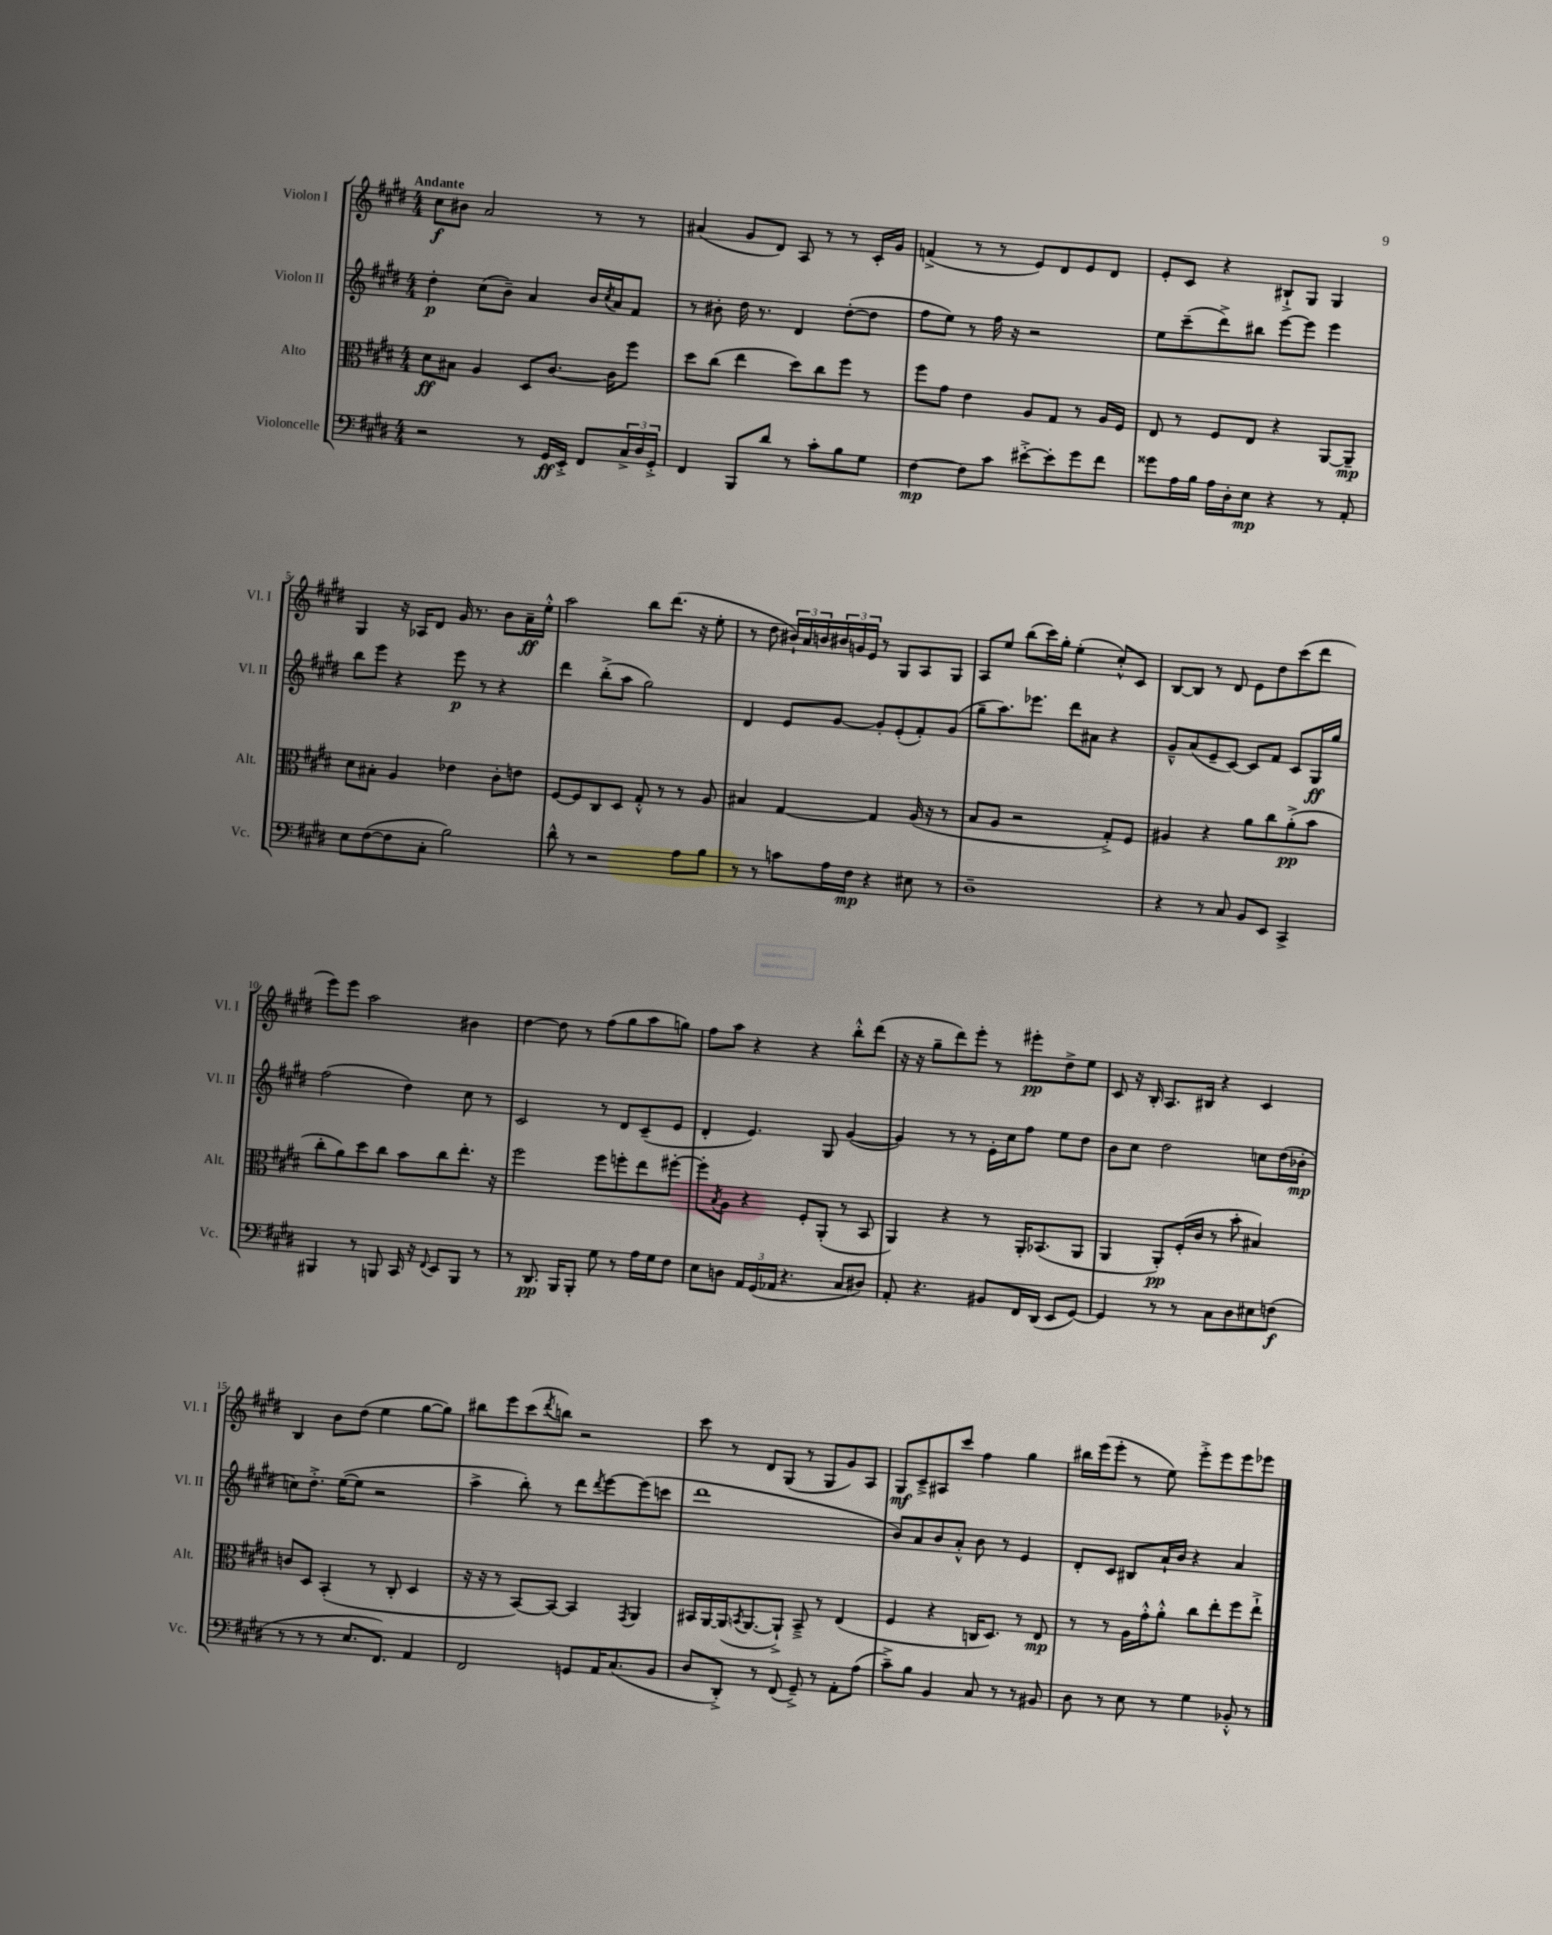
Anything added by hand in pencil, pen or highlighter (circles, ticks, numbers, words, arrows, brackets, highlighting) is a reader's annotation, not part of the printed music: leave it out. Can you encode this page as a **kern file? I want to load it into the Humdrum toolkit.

**kern	**kern	**kern	**kern
*staff4	*staff3	*staff2	*staff1
*clefF4	*clefC3	*clefG2	*clefG2
*k[f#c#g#d#]	*k[f#c#g#d#]	*k[f#c#g#d#]	*k[f#c#g#d#]
*M4/4	*M4/4	*M4/4	*M4/4
2r	8d#\L	4dd#'\	8cc#\L
.	8B#\J	.	8b#\J
.	4A/	(8cc#\L	2a/
.	.	8b~\J)	.
8r	8D#/L	4a/	.
16GG#/LL	[8.c#/J	.	.
16EE'^/JJ	.	.	.
8FF#/L	.	16b/LL	8r
.	.	8qcc#/	.
.	16c#\]LK	16a/J	.
24C#^/L	8ff#\J	8f#/J	8r
24D#/	.	.	.
24GG#'^/JJ	.	.	.
=	=	=	=
4FF#/	8dd#\L	8r	(4a#/
.	(8cc#\J	8b#'\	.
8BBB/L	4ee\	16dd#\	8g#/L
.	.	8.r	.
8d#/J	.	.	8d#/J)
8r	8dd#\L)	4d#/	8A/
8c#'\L	8cc#\	.	8r
8B\	8ff#\J	([8dd#'\L	8r
8G#\J	8r	8dd#\]J	16c#'/LL
.	.	.	16g#/JJ
=	=	=	=
[4F#\	8ff#\L	8ff#\L	(4f^/
.	8g#\J	8ee\J)	.
8F#\]L	4e\	8r	8r
8c#\J	.	16ff#\	8r
.	.	16r	.
[8e#'^\L	8A/L	2r	8e/L)
8e#'\]	8G#/J	.	8d#/
8g#\	8r	.	8e/
8f#\J	16A/LL	.	8d#/J
.	16F#/JJ	.	.
=	=	=	=
8g##\L	8E/	8ee\L	8e'/L
16A\L	8r	(8ccc#~\	8c#/J
16B\JJ	.	.	.
16A\LL	8F#/L	8ddd#^\)	4r
16D#'\J	.	.	.
8E\J	8E/J	8bb#\J	.
4r	4r	[8eee\L	8B#`^/L
.	.	8eee\]J	8G#/J
8r	[8AA/L	4eee\	4G#/
8AA'/	8AA~/]J	.	.
=	=	=	=
8E\L	8d#\L	8bb\L	4G#/
([8F#\	8B#'\J	8eee\J	.
8F#\]	4A/	4r	16r
.	.	.	16A-/LK
8C#'\J	.	.	8d#/J
2B\)	4e-\	8eee\	16g#/
.	.	.	8.r
.	.	8r	.
.	8c#'\L	4r	8b\L
.	8e\J	.	16a~\L
.	.	.	16ee'^^\JJ
=	=	=	=
8d#^^\	[8F#/L	4ddd#\	2aa\
8r	8F#/]	.	.
2r	8C#/	(8bb'^\L	.
.	8D#/J	8aa\J	.
.	8G#'^^/	2gg#\)	8bb\L
.	8r	.	(8.ddd#\J
8A\L	8r	.	.
.	.	.	16r
8B\J	8A/	.	8ee'\
=	=	=	=
8r	4B#/	4d#/	8r
8r	.	.	8dd#\
8c\L	[4G#/	8e/L	24b#`/LL)
.	.	.	24a/
.	.	.	24b/
16A\L	.	[8g#/J	24b#/
.	.	.	24g/
16F#\JJ	.	.	.
.	.	.	24e/JJ
4r	4G#/]	8g#'/]L	8r
.	.	(8e'/	8G#/L
8E#\	(16A/	8f#'/)	8A/
.	16r	.	.
8r	8r	(8g#/J	8G#/J
=	=	=	=
1D#~	8B/L	8gg#~\L	8A/L
.	8A/J	8.aa\)	8ee/J
.	2r	.	(8bb\L
.	.	8.eee-\J	.
.	.	.	16ccc#\L)
.	.	.	16gg#'\JJ
.	.	8ddd#\L	(4ee'\
.	.	8a#\J	.
.	8G#'^/L)	4r	8cc#'^^/L)
.	8F#/J	.	8c#/J
=	=	=	=
4r	4A#/	8g#~^^/L	[8B/L
.	.	(8a/	8B/]J
8r	4r	8e~/	8r
8C#/	.	[8c#/J)	8d#/
8BB/L	8a\L	8c#/]L	8e\L
8EE/J	8cc#\	8f#/J	8dd#\
4CC#^/	(8a'^\	8c#/L	(8ccc#\
.	8b\J	16G#/L	8ddd#\J
.	.	16gg#/JJ	.
=	=	=	=
4BBB#/	8cc#'\L	(2ff#\	8eee\L)
.	8a\)	.	8eee\J
8r	8dd#\	.	2aa\
8BBB/	8cc#\J	.	.
16CC#/	8b\L	4dd#\)	.
16r	.	.	.
8qqFF#/	.	.	.
8EE/L	8cc#\	.	.
8BBB/J	8.ee'\J	8cc#\	4b#\
8r	.	8r	.
.	16r	.	.
=	=	=	=
8r	2ff#\	2c#/	[4dd#\
8.DD#/	.	.	.
.	.	.	8dd#\]
16BBB/LK	.	.	.
8BBB'/J	.	.	8r
8G#\	8ff#\L	8r	(8ff#\L
8r	8ff'\	8d#/L	8gg#\
16A\LL	8ee\	(8c#~/	8aa\
16G#\J	.	.	.
8F#\J	[8ff#'\J	8e/J	8gg\J)
=	=	=	=
8E\L	8ff#'\]L	4d#'/	8ff#\L
.	8qB/	.	.
8D\J	8A\J	.	8aa\J
24AA/LL	4r	4.e/)	4r
(24GG#/	.	.	.
24AA-/JJ	.	.	.
4.r	.	.	.
.	8F#'/L	.	4r
.	(8AA'/J	8G#/	.
8C#/L	8r	([4g#/	8bb'^^\L
8D#/J)	8BB/	.	(8ddd#\J
=	=	=	=
8AA'/	4AA/)	4g#/])	16r
.	.	.	16r
4.r	.	.	8gg#~\L
.	4r	8r	8ddd#\)
.	.	8r	8eee'\J
8BB#/L	8r	16e'\LL	8r
.	.	16cc#\J	.
16FF#/L	16AA'/LK	8ff#\J	8eee#'\L
(16DD#/JJ	(8.BB-/	.	.
8EE/L	.	8ee\L	8dd#^\
[8GG#/J)	8AA/J	8dd#\J	8ee\J
=	=	=	=
4GG#/]	4AA/	8b\L	8c#/
.	.	8cc#\J	16r
.	.	.	16B'/
8r	8AA'/L)	2dd#\	8.A/L
8r	(16F#'/L	.	.
.	16c#/JJ	.	16B#/Jk
8C#\L	8r	.	4r
8D#\	8b'\	.	.
8E#\	4B#/)	8cc\L	4c#/
(8F\J	.	(16dd#\L	.
.	.	16b-'\JJ	.
=	=	=	=
8r	8c/L	8cc\L)	4B/
8r	8D#/J	8.dd#'^\J	.
8r	(4BB'/	.	8b\L
.	.	([16ee\LK	.
8.E/L	.	8ee\]J	(8dd#\J
.	8r	2r	4ee\
8.FF#/J)	.	.	.
.	8C#'/	.	.
4AA/	4D#/	.	[8gg#\L
.	.	.	8gg#\]J)
=	=	=	=
2FF#/	16r	4aa^\	8bb#\L
.	16r	.	.
.	8r	.	8eee\
.	[8BB/L)	8bb'\)	(8ccc#\
.	.	.	8qddd#/
.	8BB/_J	8r	8bb\J)
8GG/L	4BB/]	8ddd#\L	2r
.	.	8qddd#/	.
16AA/K	.	[8eee\	.
(8.C#/	.	.	.
.	8qGG#/	.	.
.	4AA/	(8eee\]	.
8BB/J	.	8ccc\J	.
=	=	=	=
8D#/L	16BB#/LL	1ddd#	8ccc#\
.	[16AA/	.	.
8DD#'^/J)	(16AA/]J	.	8r
.	8qBB/	.	.
.	[8.AA/	.	.
8r	.	.	8d#/L
(8FF#/	8AA`^/]J)	.	(8G#/J
8GG#~^/)	8BB~^/	.	8r
8r	8r	.	8G#/L
8AA'\L	(4E/	.	8g#/)
(8A\J	.	.	8A/J
=	=	=	=
8c#~^\L)	4F#/	8b/L)	8G#/L
8B\J	.	8a/	8c#~^/
4BB/	4r	8b/	8A#/
.	.	8a'^^/J	8ccc#/J
8C#/	16C/LK	8b\	4ff#\
.	8.D#/J)	.	.
8r	.	8r	.
8r	8r	4e/	4gg#\
8BB#/	8E/	.	.
=	=	=	=
8D#\	8r	8d#'/L	16bb#\LL
.	.	.	(16eee\J
8r	8r	8c#/J	8eee'\J
8E\	16A\LL	8B#/L	8r
.	16g#'^^\J	.	.
8r	8a'^^\J	16a`/L	8ee\)
.	.	16b/JJ	.
4G#\	8cc#\L	4r	8eee'^\L
.	8ee'\	.	8eee\
8BB-'^^/	8ff#\	4a/	8eee\
8r	8ee`^\J	.	8eee-\J
==	==	==	==
*-	*-	*-	*-
